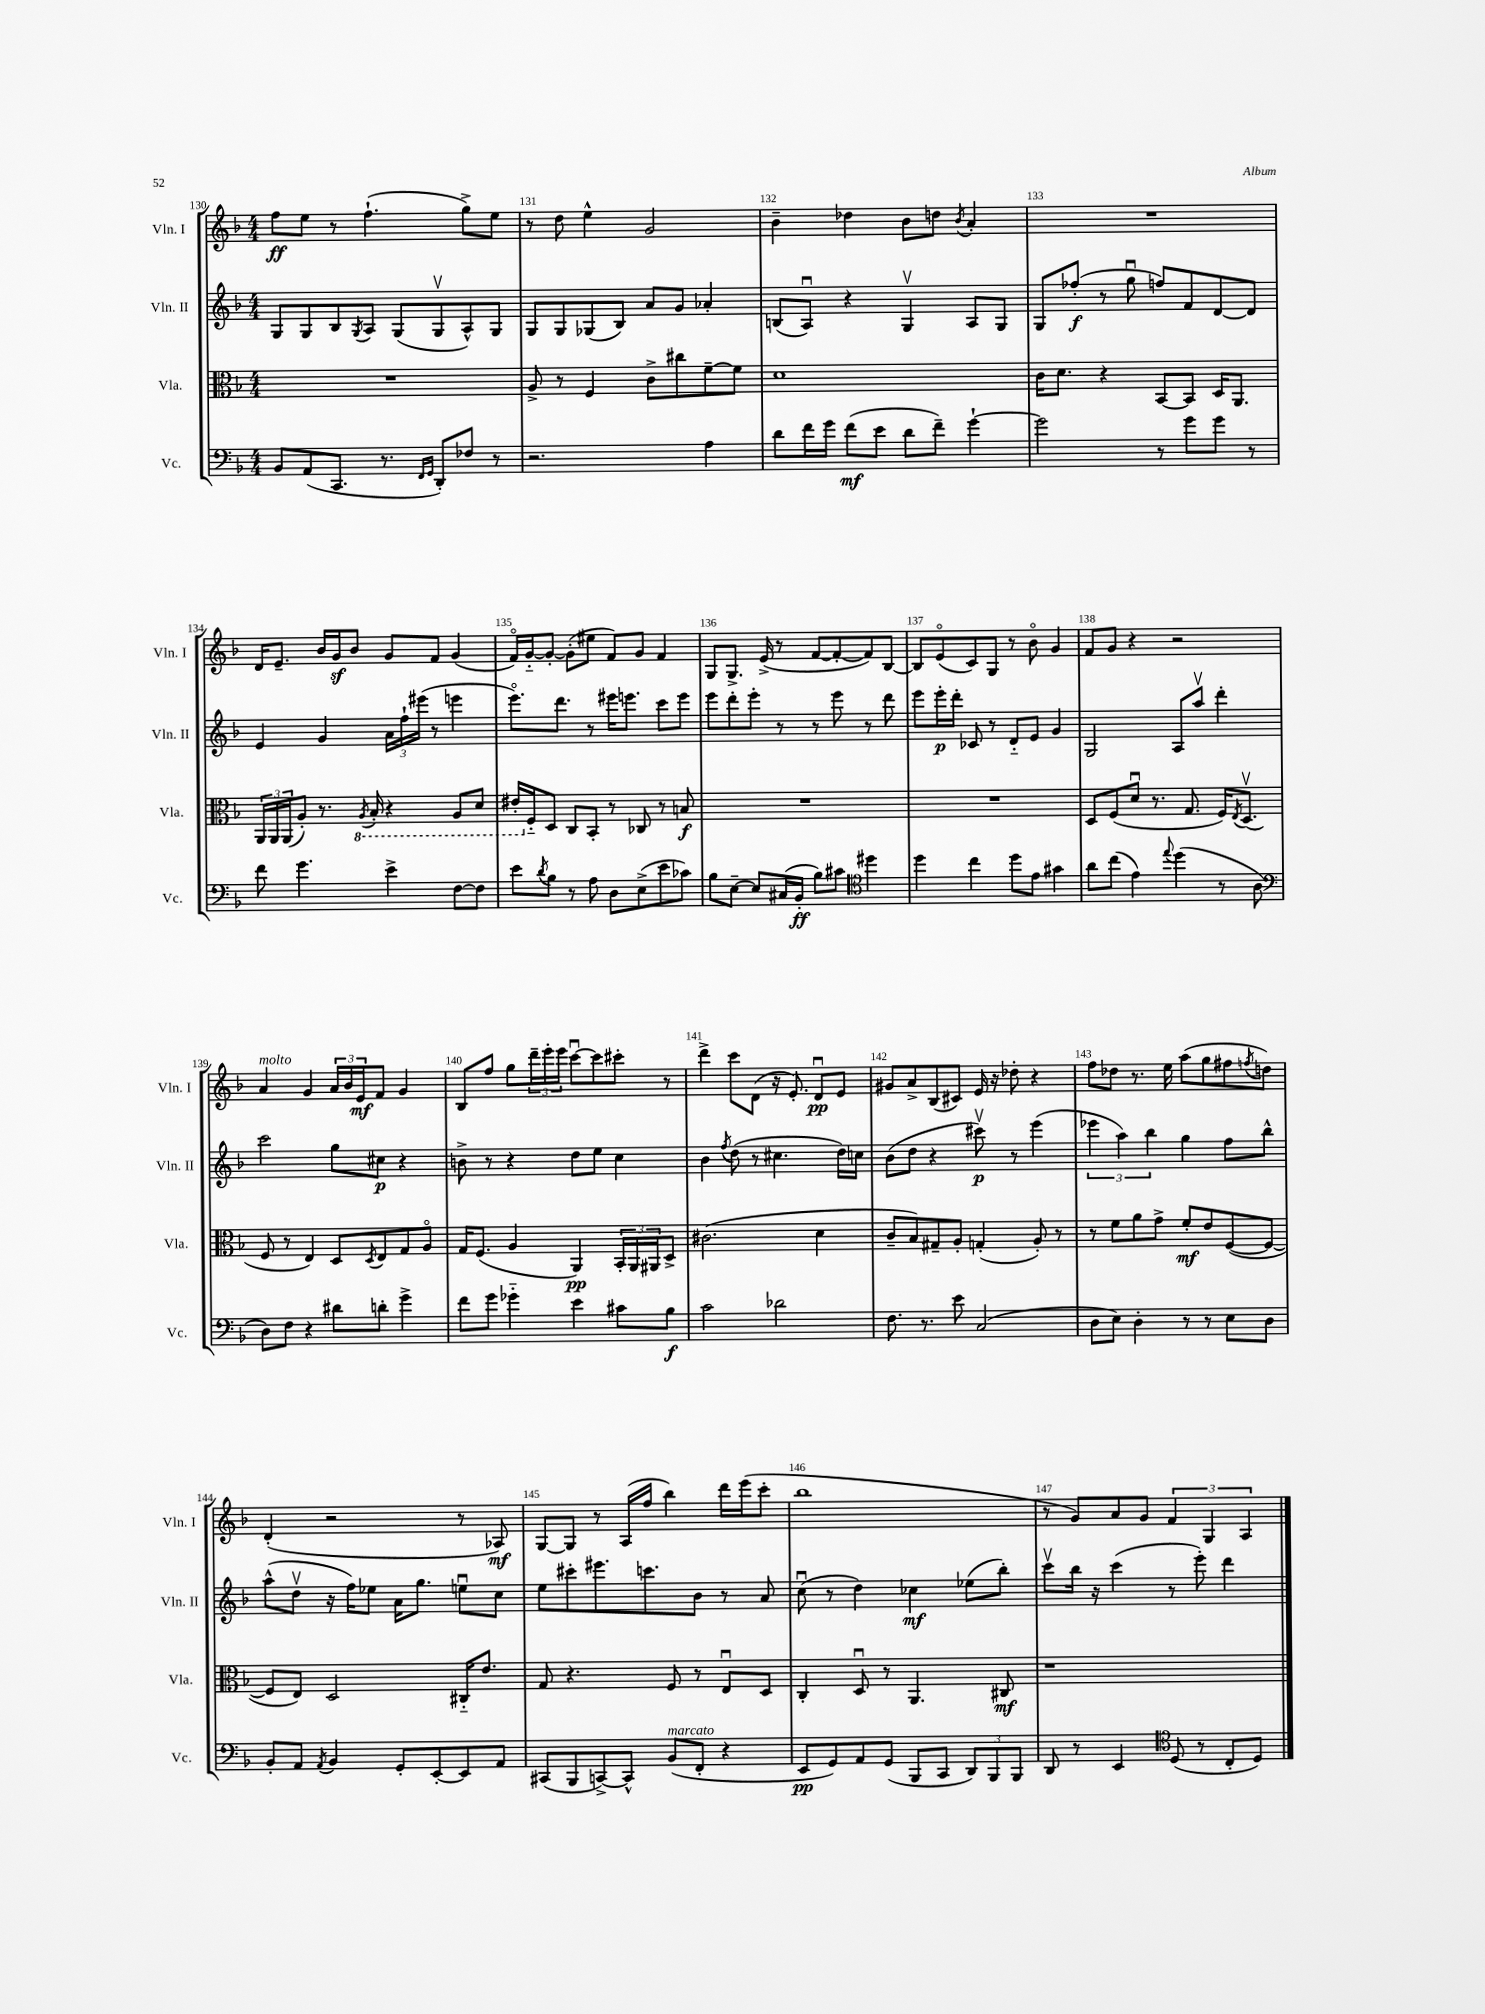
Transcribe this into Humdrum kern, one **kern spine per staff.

**kern	**kern	**kern	**kern
*staff4	*staff3	*staff2	*staff1
*clefF4	*clefC3	*clefG2	*clefG2
*k[b-]	*k[b-]	*k[b-]	*k[b-]
*M4/4	*M4/4	*M4/4	*M4/4
8BB-	1r	8G	8ff
(8AA	.	8G	8ee
8.CC	.	8B-	8r
.	.	8qG	.
.	.	8A	(4.ff`
8.r	.	.	.
.	.	(8G	.
16qqFF	.	.	.
16qqGG	.	.	.
8DD')	.	8Gv	.
8F-	.	8A^^)	8gg^)
8r	.	8G	8ee
=	=	=	=
2.r	8A^	8G	8r
.	8r	8G	8dd
.	4F	(8G-	4ee^^
.	.	8B-)	.
.	8c^	8a	2g
.	8cc#	8g	.
4A	[8f~	4a-'	.
.	8f]	.	.
=	=	=	=
8d	1d	(8B	4b-~
16f	.	8Au)	.
16g	.	.	.
(8f	.	4r	4dd-
8e	.	.	.
8d	.	4Gv	8b-
8f~)	.	.	8dd
.	.	.	8qb-
[4g`	.	8A	4a'
.	.	8G	.
=	=	=	=
2g]	16c	8G	1r
.	8.d	.	.
.	.	(8ff-'	.
.	4r	8r	.
.	.	8ggu	.
8r	[8BB-	8ff)	.
8g	8BB-]	8f	.
8g	16D	[8d	.
.	8.AA	.	.
8r	.	8d]	.
=	=	=	=
8f	24AA	4e	16d
.	24AA	.	.
.	.	.	8.e~
.	(24AA	.	.
4.g	8A')	.	.
.	8.r	4g	16b-
.	.	.	16g
.	.	.	8b-
.	8qAA	.	.
.	16BB-'	.	.
4e^	4r	24a	8g
.	.	24ff`	.
.	.	(24eee#	.
.	.	8r	8f
[8F	8AA	4eee	(4g
8F]	8D	.	.
=	=	=	=
8e	16E#'	8.eeeo)	16fo)
.	16F'~	.	[16g'~
8qd	.	.	.
8B-	8D	.	8g'_
.	.	8.ddd	.
8r	8C	.	(8g']
8A	8BB-'	8r	8ee#
8D	8r	16eee#	8f)
.	.	8.eee	.
(8E^	8C-	.	8g
8e	8r	8ccc	4f
8c-)	8B	8eee	.
=	=	=	=
8B-	1r	8eee	8G
[8E~	.	8ddd'	8.G^
8E]	.	8eee'	.
.	.	.	(16e^
(16C#	.	8r	8r
16BB-'	.	.	.
8B-)	.	8r	[8f
8c#	.	8eee	8f'_
*clefC4	*	*	*
4dd#	.	8r	8f])
.	.	8ddd	[8B-
=	=	=	=
4dd	1r	8eee	8B-]
.	.	16eee'	(8eo
.	.	16ddd'	.
4cc	.	8c-	8c)
.	.	8r	8G
8dd	.	8d'~	8r
8e	.	8e	8b-o
4g#	.	4g	4g
=	=	=	=
8a	8D	2G	8f
(8cc	(8F	.	8g
4e)	8du	.	4r
.	8.r	.	.
8qqee	.	.	.
(4dd	.	8A	2r
.	8.G	.	.
.	.	8aav	.
8r	16F)	4ddd'	.
.	8qE	.	.
.	(8.Dv	.	.
8A	.	.	.
=	=	=	=
*clefF4	*	*	*
8D)	8F	2ccc	4a
8F	8r	.	.
4r	4E)	.	4g
8d#	8D	8gg	24a
.	.	.	24b-
.	.	.	24e
.	8qD	.	.
8d'	8E	8cc#	8f
4g^	8G	4r	4g
.	8Ao	.	.
=	=	=	=
8f	16G	8b^	8B-
.	(8.F	.	.
8g	.	8r	8ff
4g-'~	4A	4r	8gg
.	.	.	24ddd~
.	.	.	24eee'
.	.	.	24eee
4e	4AA)	8dd	[8cccu
.	.	8ee	8ccc]
8c#	24BB-'	4cc	8ccc#'
.	24AA	.	.
.	24AA#	.	.
8B-	8D^	.	8r
=	=	=	=
2c	(2.c#	4b-	4ddd^
.	.	8qff	.
.	.	(8dd	8ccc
.	.	8r	(8d
2d-	.	4.cc#	16r
.	.	.	8.e')
.	4d	.	8du
.	.	16dd)	8e
.	.	16cc	.
=	=	=	=
8.F	8c~	(8b-	8g#
.	8B-)	8dd	8a^
8.r	.	.	.
.	8G#~	4r	(8B-
8e	8A'	.	8c#)
(2C	(4G'	8ccc#v)	16e
.	.	.	16r
.	.	8r	8dd-'
.	8A')	(4eee	4r
.	8r	.	.
=	=	=	=
8D	8r	6eee-	8ff
8E)	8f	.	8dd-
.	.	6aa)	.
4D'	8a	.	8.r
.	.	6bb-	.
.	8g^	.	.
.	.	.	16ee
8r	8f'	4gg	(8aa
8r	8e	.	8gg
8E	([8F	8ff	8ff#
.	.	.	8qff
8D	8F_	8bb-^^	8dd)
=	=	=	=
8BB-'	8F]	(8aa^^	(4d'
8AA	8E)	8ddv	.
8qAA	.	.	.
4BB-	2D	16r	2r
.	.	16ff)	.
.	.	8ee-	.
8GG'	.	16a	.
.	.	8.gg	.
[8EE'	.	.	.
8EE]	16C#'~	8eeu	8r
.	8.e	.	.
8AA	.	8cc	8A-)
=	=	=	=
(8CC#	8G	8ee	[8G
8BBB-	4.r	8ccc#'	8G]
[8CC^)	.	8.eee#	8r
8CC^^]	.	.	(16A
.	.	8.ccc	16ff
(8BB-	8F	.	4bb-)
8FF'	8r	8b-	.
4r	8Eu	8r	16ddd
.	.	.	(16eee
.	8D	8a	8ccc'
=	=	=	=
8EE	4C'	(8ccu	1bb-
8GG)	.	8r	.
8AA	8Du	4dd)	.
(8GG	8r	.	.
8BBB-	4.AA	4cc-	.
8CC	.	.	.
12DD)	.	(8ee-	.
12BBB-	.	.	.
.	8C#	8bb-')	.
12BBB-	.	.	.
=	=	=	=
8DD	1r	8cccv	8r
8r	.	16bb-	8g)
.	.	16r	.
4EE	.	(4ccc	8a
.	.	.	8g
*clefC4	*	*	*
(8D	.	8r	6f
8r	.	8eee')	.
.	.	.	6G
8C'	.	4ddd	.
.	.	.	6A
8D)	.	.	.
==	==	==	==
*-	*-	*-	*-
